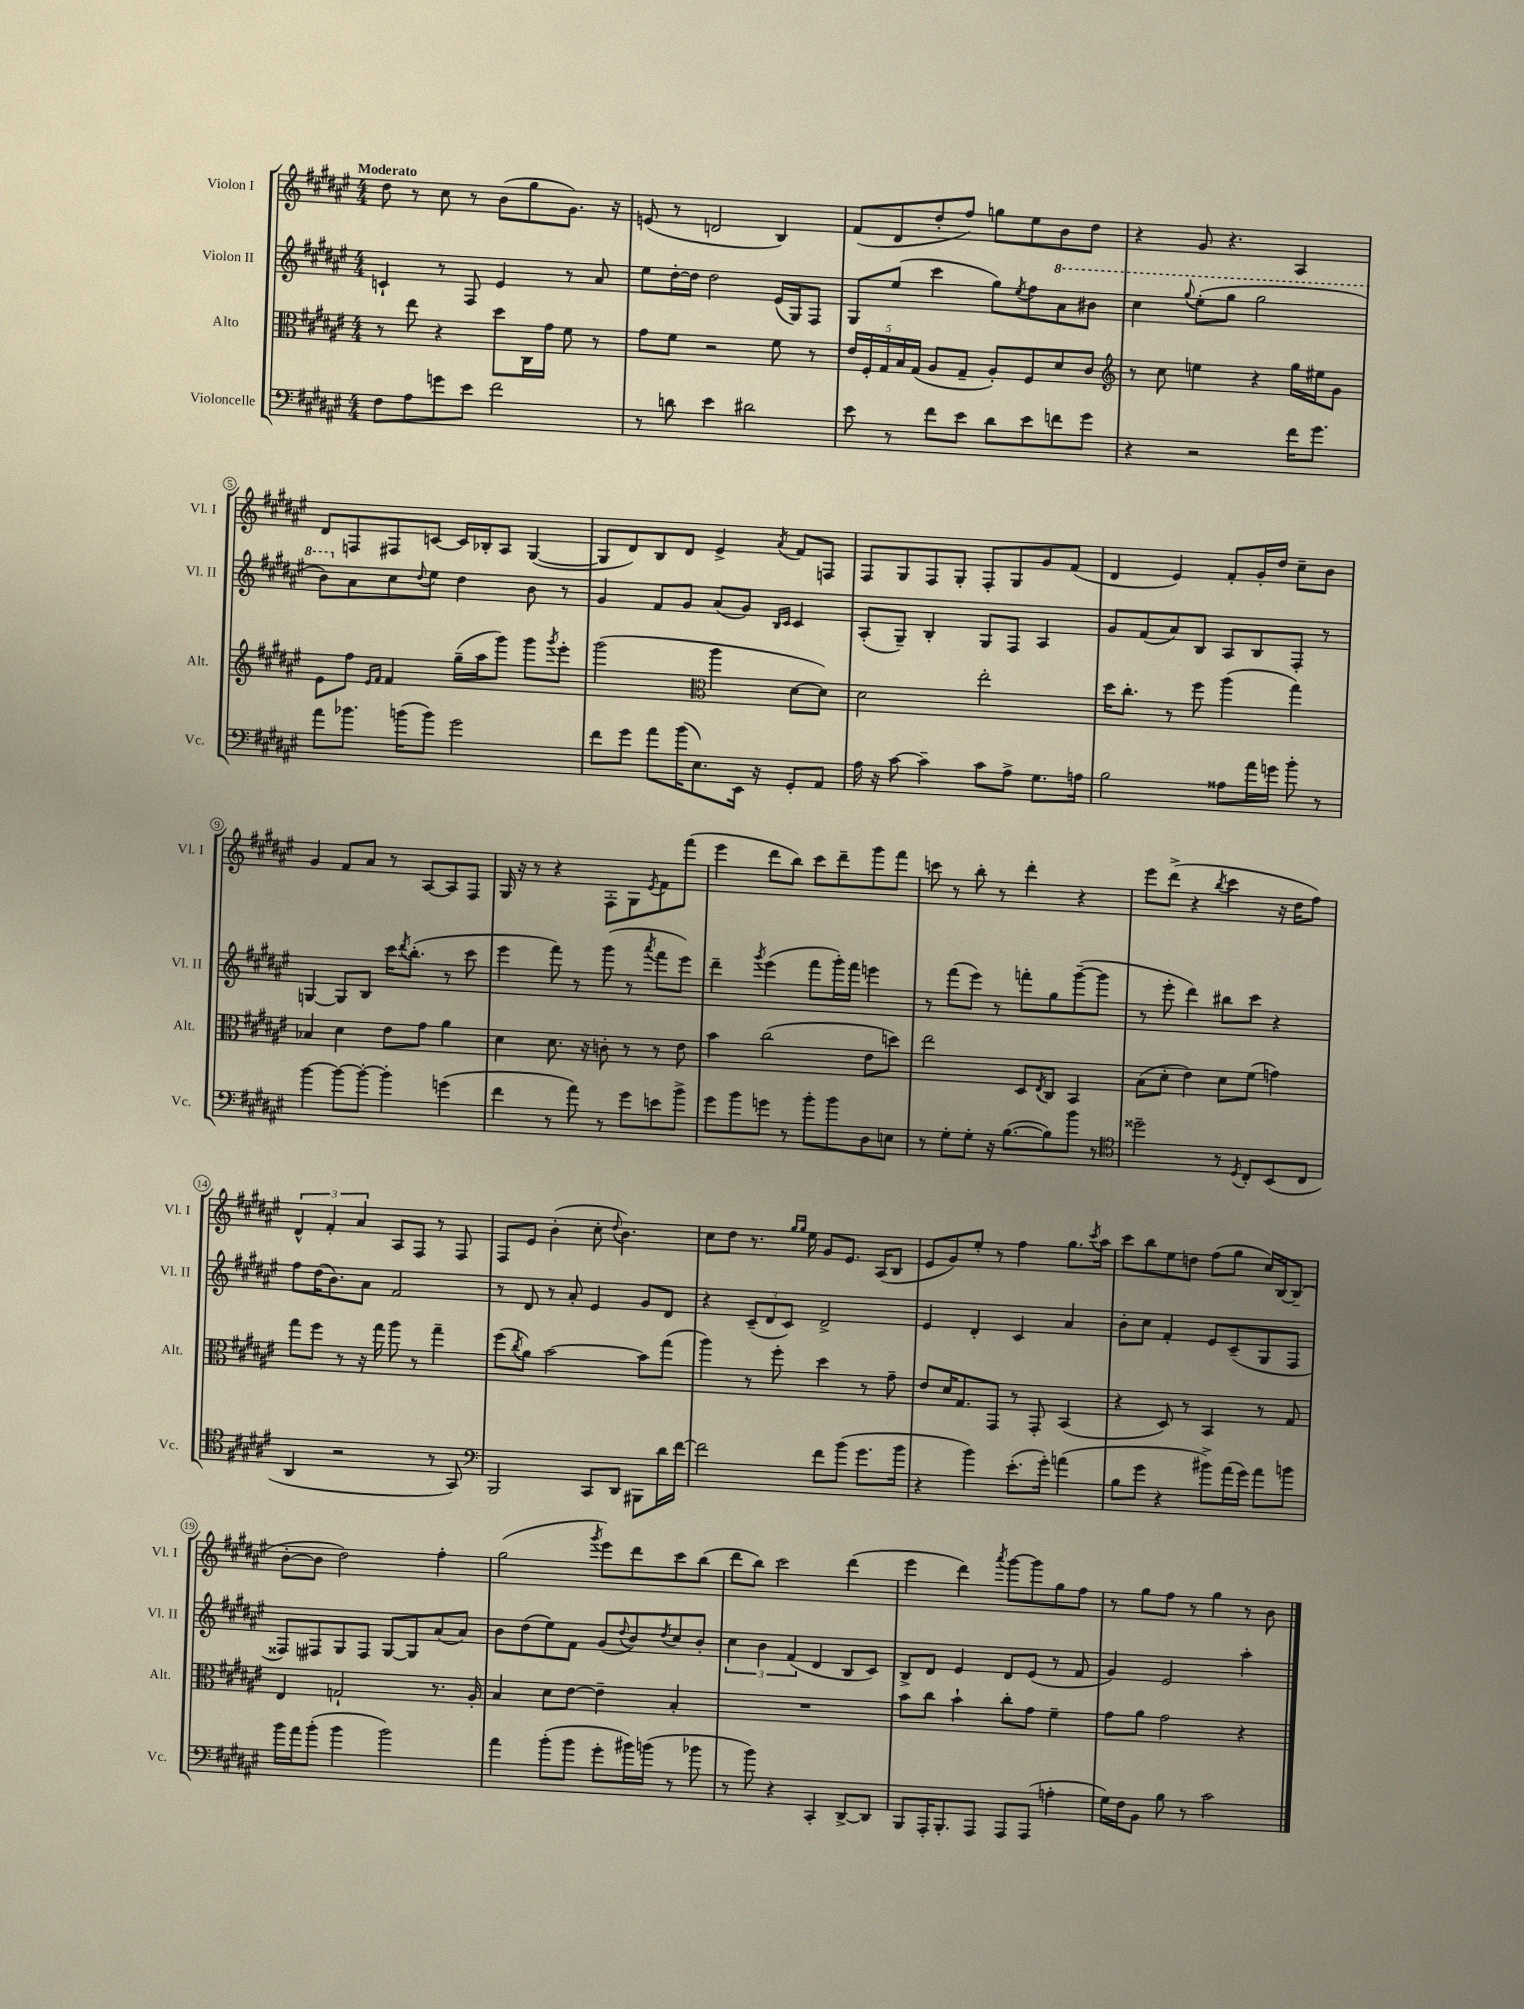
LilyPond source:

<<
\new StaffGroup <<
\new Staff = "s0" \with { instrumentName = "Violon I" shortInstrumentName = "Vl. I" } {
    \clef treble \key fis \major \numericTimeSignature \time 4/4 \tempo "Moderato"
    dis''8 r8 cis''8 r8 b'8( gis''8 gis'8.) r16 |
    e'8( r8 d'2 b4) |
    fis'8( dis'8 dis''8-. fis''8) g''8 eis''8 b'8 dis''8 |
    r4 gis'8 r4. ais4 |
    dis'8 f8 fis8 c'8~ c'16 bes16-. ais8 gis4~( |
    gis8 dis'8) b8 dis'8 eis'4-> \acciaccatura { ais'8 } fis'8 f8 |
    fis8 gis8 fis8 gis8-. fis8-. gis8 gis'8 fis'8( |
    dis'4 eis'4) fis'8-. gis'16-. dis''16 cis''8-- b'8 |
    gis'4 fis'8 ais'8 r8 ais8~ ais8 fis8 |
    gis16 r16 r8 r4 fis8-. gis8 \acciaccatura { eis'8 } fis'8 fis'''8( |
    eis'''4 dis'''8 b''8) cis'''8 dis'''8-- gis'''8 fis'''8 |
    c'''8 r8 b''8-. r8 dis'''4-. r4 |
    eis'''8 dis'''8->( r4 \acciaccatura { b''8 } cis'''4 r16 dis''16 fis''8) |
    \tuplet 3/2 { dis'4-^ fis'4-. ais'4 } ais8 fis8 r8 fis8 |
    fis8 eis'8 b'4-.( cis''8-. \appoggiatura { dis''8 } b'4.) |
    cis''8 dis''8 r8. \grace { gis''16 gis''16 } eis''16 gis'8 eis'8. ais16( b8 |
    eis'8 gis'8) eis''8-. r8 fis''4 gis''8. \acciaccatura { cis'''8 } ais''16 |
    cis'''8 b''8 eis''8 d''8 fis''8( gis''8 cis''16) b16~ b8--( |
    b'8~-. b'8 dis''2) fis''4-. |
    gis''2( \acciaccatura { gis'''8 } eis'''8) dis'''8 cis'''8 b''8( |
    dis'''8 b''8) cis'''2 dis'''4( |
    eis'''4 dis'''4) \acciaccatura { ais'''8 } gis'''8~ gis'''8 gis''8 fis''8 |
    r8 gis''8 fis''8 r8 gis''4 r8 b'8 \bar "|." |
}
\new Staff = "s1" \with { instrumentName = "Violon II" shortInstrumentName = "Vl. II" } {
    \clef treble \key fis \major \numericTimeSignature \time 4/4
    c'4-! r8 fis8 eis'4 r8 ais'8 |
    eis''8 dis''16~-. dis''16 dis''2 eis'16( gis16) fis8 |
    gis8 eis''8( cis'''4 gis''8) \acciaccatura { eis''8 } fis''8 \ottava #1 ais''8 bis''8 |
    cis'''4 \appoggiatura { gis'''8 } eis'''8-.( gis'''8 gis'''2 |
    b''8) \ottava #0 ais'8 cis''8 \appoggiatura { dis''8 } eis''8 dis''4 b'8 r8 |
    gis'4 fis'8 gis'8 ais'8( gis'8) \grace { b16 cis'16 } cis'4 |
    ais8-.( gis8--) b4-. gis8 fis8 ais4 |
    gis'8 fis'8( ais'8) b8 ais8 b8 fis8-. r8 |
    g4~ g8 b8 cis'''16 \acciaccatura { dis'''8 } b''8.-.( r8 cis'''8 |
    eis'''4 fis'''8) r8 gis'''8( r8 \acciaccatura { ais'''8 } fis'''8 eis'''8) |
    dis'''4-- \acciaccatura { gis'''8 } eis'''4( fis'''8 gis'''16-.) fis'''16 e'''4 |
    r8 fis'''8( eis'''8) r8 f'''8-. gis''8 gis'''8~--( gis'''8 |
    r8 eis'''8-. dis'''4) bis''8 cis'''8 r4 |
    fis''8 dis''16( b'8.) ais'8 fis'2 |
    r8 dis'8 r8 ais'8-. eis'4 gis'8 dis'8 |
    r4 \tuplet 3/2 { cis'8--( dis'8 cis'8) } dis'2-> |
    eis'4 dis'4-. cis'4 ais'4 |
    b'8-. cis''8 fis'4-. eis'8 cis'8--( gis8 fis8 |
    fisis8) fis8 gis8 fis8 gis8~ gis8 ais'8( ais'8) |
    b'8 dis''8( eis''8) fis'8 gis'8( \appoggiatura { dis''8 } b'8) \acciaccatura { dis''8 } cis''8 b'8-. |
    \tuplet 3/2 { cis''4 b'4 fis'4( } dis'4 b8 cis'8) |
    b8-> dis'8 eis'4 dis'8 eis'8( r8 fis'8 |
    gis'4) eis'2 ais''4-. \bar "|." |
}
\new Staff = "s2" \with { instrumentName = "Alto" shortInstrumentName = "Alt." } {
    \clef alto \key fis \major \numericTimeSignature \time 4/4
    r8 eis''8 r4 dis''8 cis16 gis'16 fis'8 r8 |
    gis'8 fis'8 r2 fis'8 r8 |
    \tuplet 5/4 { eis'16 fis16-. gis16 b16 gis16( } ais8 gis8-- ais8-.) fis8 dis'8 cis'8 |
    \clef treble r8 cis''8 e''4 r4 gis''16 eis''16 gis'8 |
    eis'8 fis''8 \grace { eis'16 fis'16 } fis'4 gis''16--( ais''16 gis'''8) gis'''8 \acciaccatura { gis'''8 } eis'''8-. |
    gis'''2( \clef alto ais''4 dis'8~ dis'8) |
    dis'2 eis''2-. |
    dis''16 cis''8.-. r8 fis''8 ais''4( gis''4) |
    bes4 dis'4 eis'8 gis'8 ais'4 |
    dis'4 dis'8. r16 c'8-. r8 r8 eis'8 |
    b'4 cis''2( eis'8 d''8) |
    eis''2 dis8 \acciaccatura { eis8 } cis8 b,4 |
    b8( dis'8-. eis'4) dis'8 fis'8( g'4) |
    gis''8 fis''8 r8 r16 gis''16 ais''8 r8 gis''4-- |
    fis''8( \acciaccatura { cis''8 } ais'8) b'2~ b'8 gis''8( |
    ais''4) r8 fis''8-. dis''4 r8 gis'8-- |
    eis'8 dis'16 gis8. gis,8 r8 gis,8-. b,4( |
    r4 dis8) r8 b,4 r8 gis8 |
    eis4 g2-! r8. ais16-. |
    b4 dis'8 eis'8~ eis'4-- b4-. |
    R1 |
    b'8 cis''8 b'4-! cis''8-. gis'8 fis'4-- |
    gis'8 ais'8 gis'2 r4 \bar "|." |
}
\new Staff = "s3" \with { instrumentName = "Violoncelle" shortInstrumentName = "Vc." } {
    \clef bass \key fis \major \numericTimeSignature \time 4/4
    fis8 ais8 g'8 eis'8 fis'2 |
    r8 d'8 eis'4 dis'2 |
    eis'8 r8 fis'8 eis'8 dis'8 eis'8 f'8 gis'8 |
    r4 r2 fis'16 gis'8. |
    ais'8 bes'8. b'16( b'8) gis'2 |
    fis'8 gis'8 ais'8 b'16( eis8.) eis,16 r16 gis,8-. ais,8 |
    ais16 r16 cis'8~ cis'4-- cis'8 ais8-> gis8. a16 |
    b2 aisis8 ais'16 g'16 b'8-. r8 |
    b'4~ b'8~ b'8~-. b'4-. g'4( |
    fis'4 r8 ais'8) r8 gis'8 e'8 b'8-> |
    gis'8 b'8 g'8 r8 b'8-. b'8 dis8 e8 |
    r8 gis8-. gis8-. r16 b8.~( b8) b'8 r8 |
    \clef tenor disis''2-- r8 \acciaccatura { dis8 } cis8-. b,8( cis8 |
    ais,4 r2 r8 gis,8) |
    \clef bass b,,2 cis,8 dis,8 bis,,8 dis'16 fis'16~ |
    fis'2 fis'8 b'8( gis'8. b'16 |
    r4 b'4) eis'8.-.( gis'16-.) a'4( |
    b8 gis'8 r4 bis'8->) ais'16( gis'16) ais'8 b'8 |
    b'16 ais'16 b'8-.( b'4 b'2) |
    ais'4 b'8-.( b'8 gis'8-. bis'16) b'16( r8 bes'8 |
    r8 b'8) r4 cis,4-. dis,8~-> dis,8 |
    b,,8 ais,,16-. b,,8.-. ais,,8 ais,,8 ais,,8( a4-. |
    gis16) fis16 b,8 b8 r8 cis'2 \bar "|." |
}
>>
>>
\layout { \context { \Score \override BarNumber.stencil = #(make-stencil-circler 0.1 0.3 ly:text-interface::print) } }
